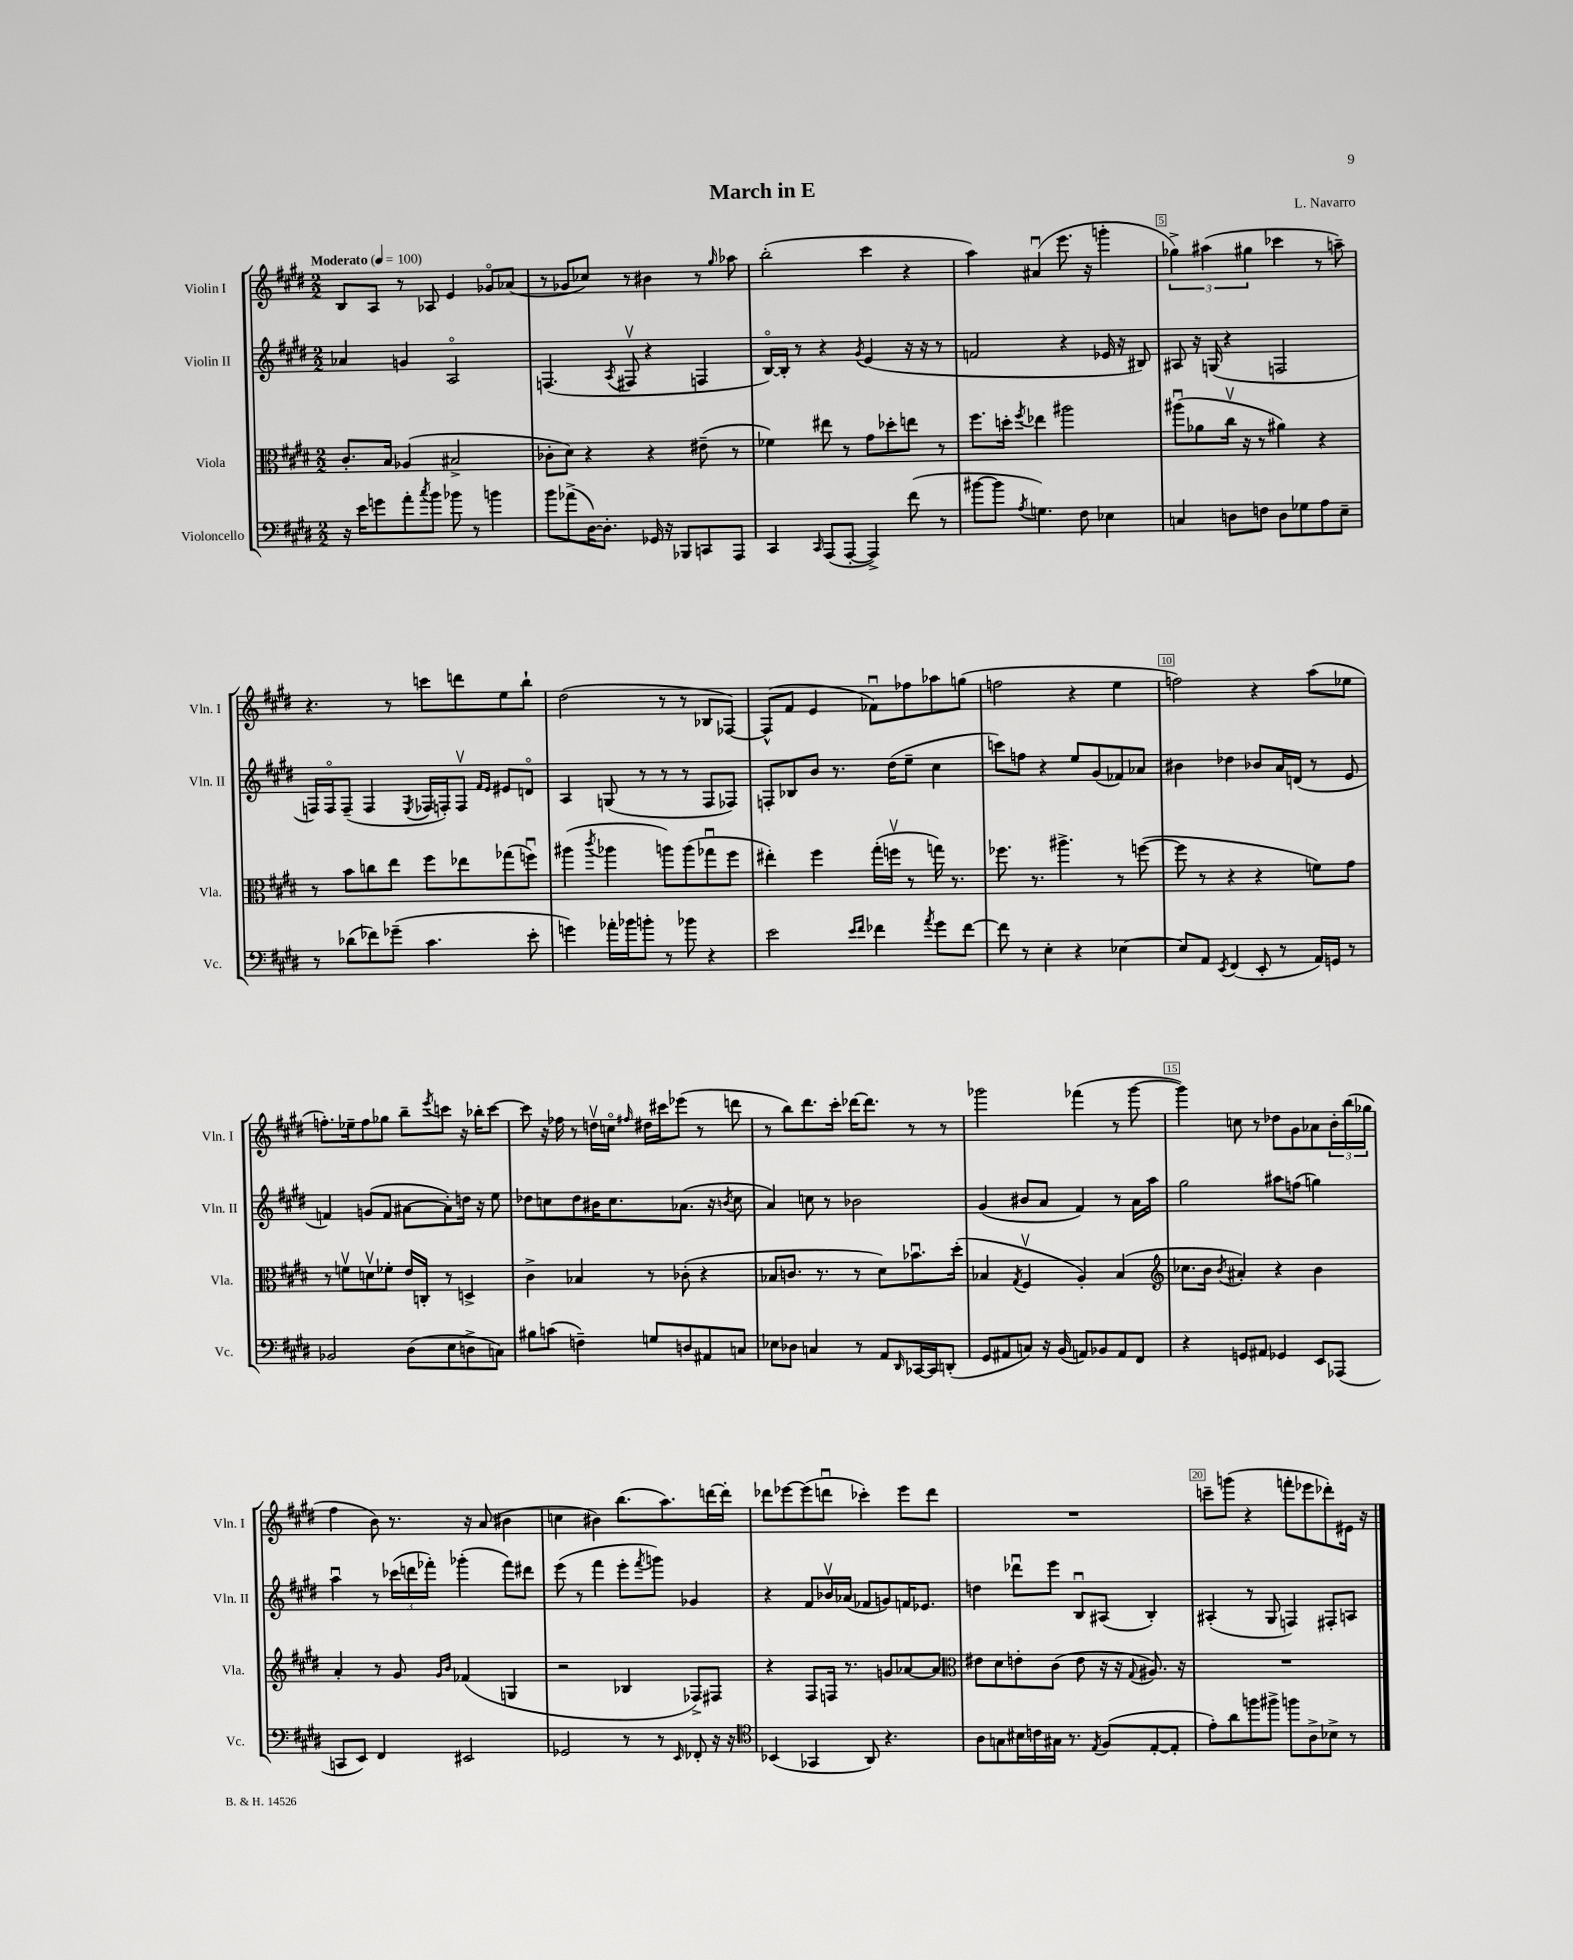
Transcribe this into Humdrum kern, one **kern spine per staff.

**kern	**kern	**kern	**kern
*staff4	*staff3	*staff2	*staff1
*clefF4	*clefC3	*clefG2	*clefG2
*k[f#c#g#d#]	*k[f#c#g#d#]	*k[f#c#g#d#]	*k[f#c#g#d#]
*M2/2	*M2/2	*M2/2	*M2/2
*MM100	*MM100	*MM100	*MM100
16r	8.c#'/L	4a-/	8B/L
16e\LK	.	.	.
8g\	.	.	8A/J
.	16B/Jk	.	.
8a'\	(4A-/	4g/	8r
8qcc#/	.	.	.
8b\J	.	.	8A-/
8b-\	2B#^/	2Ao/	4e/
8r	.	.	.
4b\	.	.	8g-o/L
.	.	.	(8a-/J
=	=	=	=
8b\L	8c-'\L	(4.F/	8r
(8a-^\	8d#\J)	.	8g-/L
[16D#\K)	4r	.	8cc-/J)
8.D#'\]J	.	.	.
.	.	8qA/	.
.	.	8F#v/	8r
16GG-/	4r	4r	4b#\
16r	.	.	.
8BBB-/L	.	.	.
8CC/	(8e#~\	4F/	8r
.	.	.	16qqgg#/
8AAA/J	8r	.	8aa-\
=	=	=	=
4CC#/	4f-\)	[16Bo/LL)	(2bb'\
.	.	16B'/]JJ	.
.	.	8r	.
16qqCC#/	.	.	.
(8AAA/L	8ee#\	4r	.
[8AAA'/J	8r	.	.
.	.	8qg#/	.
4AAA^/])	8g#\L	(4e/	4ccc#\
.	8dd-'\	.	.
(8f#\	8ee\J	16r	4r
.	.	16r	.
8r	8r	8r	.
=	=	=	=
[8b#\L	8.ff#\L	2f/	4aa\)
8b#\]J	.	.	.
.	16dd'\Jk	.	.
8qA/	8qff#/	.	.
4.G\)	4ee-\	.	(4a#u/
.	2aa#\	4r	8.eee\
8F#\	.	.	.
.	.	.	16r
4E-\	.	16e-/	4ggg'\
.	.	16r	.
.	.	8B#/)	.
=	=	=	=
4C/	(8aa#u\L	8A#/	6gg-^\)
.	8a-\	16r	.
.	.	.	(6aa#\
.	.	(16G/	.
8D\L	16cc#v\Jk	4r	.
.	16r	.	.
.	.	.	6gg#\
8F\J	8r	.	.
8D\L	4a#\)	2F/	4ccc-\
8G-\	.	.	.
8A\	4r	.	8r
8E~\J	.	.	8aa~\)
=	=	=	=
8r	8r	16F/LL)	4.r
.	.	16Fo/J	.
(8d-\L	8b\L	(8F~/J	.
8f-\)	8cc\	4F/	.
(8g-~\J	8ee\J	.	8r
.	.	8qE/	.
4.c#\	8ff#\L	16F-/LL	8ccc\L
.	.	16F'/J)	.
.	8ee-\	8Fv/J	8ddd\
.	.	16qqf#/LL	.
.	.	16qqe/JJ	.
.	(8gg-\	8e#/L	8ee\
8e'\	8ffu\J)	8do/J	8bb`\J
=	=	=	=
4g\)	(4aa#\	4A/	(2dd#\
.	8qccc#/	.	.
16a-'\LL	4aa-\	(8G/	.
16b-\J	.	.	.
8b'\J	.	8r	.
8r	8aa\L)	8r	8r
8b-\	(8aa\	8r	8r
4r	8gg-u\	8F#/L	8B-/L
.	8ff#\J	8F-/J)	[8F-/J)
=	=	=	=
2e\	4ee#'\)	8F'/L	(8F-^^/]L
.	.	8B-/	8f#/J
.	4ff#\	8b/J	4e/
.	.	8.r	.
16qqe/LL	.	.	.
16qqf#/JJ	.	.	.
4f-\	(16gg#'\LL	.	8f-u\L)
.	16ffv\JJ	(16dd#\LK	.
.	8r	8ee~\J	8ff-\
8qa/	.	.	.
8g#\L	16gg\)	4cc#\	8aa-\
.	8.r	.	.
[8f-\J	.	.	(8gg\J
=	=	=	=
8f-\]	8.ff-\	8ccc\L)	2ff\
8r	.	8ff\J	.
.	8.r	.	.
4E'\	.	4r	.
.	4.aa#^\	.	.
4r	.	8ee/L	4r
.	.	(8g#/	.
[4E-\	8r	8f-/)	4ee\
.	([8ff\	8a-/J	.
=	=	=	=
8E-/]L	8ff\]	4b#\	2ff\)
8AA/J	8r	.	.
8qEE/	.	.	.
(4FF#/	4r	4dd-\	.
8EE'/	4r	8b-/L	4r
8r	.	16a/L	.
.	.	(16d/JJ	.
16AA/LL)	8f\L)	8r	(8aa\L
16GG/JJ	.	.	.
8r	8g#\J	8e/	8ee-\J
=	=	=	=
2BB-/	8r	4f/)	8.ff'\L)
.	8fv\L	.	.
.	.	.	16ee-~\k
.	8dv\	(8g/L	8ff\
.	8f-'\J	8f/J	8gg-\J
(8D#\L	16e/LL	[8a#\L	8bb~\L
.	16C'/JJ	.	.
.	.	.	8qeee/
8E\	8r	8a#'\])	8ccc\J
8D^\	4D^/	16dd\Jk	16r
.	.	16r	16bb-'\LK
8C\J)	.	8ee\	[8ccc\J
=	=	=	=
8B#\L	4c#^\	8dd-\L	8ccc\]
(8c\J	.	8cc\	16r
.	.	.	16ff-\
4F~\)	4B-/	8dd-\	8r
.	.	16b#\K	16ddv\LL
.	.	8.cc\	16cco\JJ
.	.	.	16qqff#/
8G/L	8r	.	16dd#\LL
.	.	.	16ccc#\J
8D/	(8c-'\	(8.a-\J	(8eee-\J
8AA#/	4r	.	8r
.	.	16r	.
.	.	8qb/	.
8C/J	.	8cc\	8ddd\
=	=	=	=
8E-\L	8B-/L	4a/)	8r
8D-\J	8.c/J	.	8bb\L)
4C/	.	8cc\	8.ddd#\
.	8.r	.	.
.	.	8r	.
.	.	.	16ccc#'\Jk
8r	8r	2b-\	[16ddd-\LK
.	.	.	8.ddd-\]J
8AA/L	8d#\L)	.	.
16qqDD#/	.	.	.
[16CC-/L	8.b-u\	.	8r
16CC-/]J	.	.	.
(8DD'/J	.	.	8r
.	(16dd#'\Jk	.	.
=	=	=	=
8GG#/L	4B-/	(4g#/	2ggg-\
8AA#/	.	.	.
.	8qG#/	.	.
8C/J)	4F#v/	8b#/L	.
16r	.	8a/J	.
(16BB/	.	.	.
8AA/L)	4A'/)	4f#/)	(4fff-\
8BB-/	.	.	.
8AA/	(4B-/	8r	8r
8FF#/J	.	16a\LL	[8ggg-\
.	.	16aa\JJ	.
=	=	=	=
*	*clefG2	*	*
4r	8.cc-\L	2gg#\	4ggg-\])
.	16b\Jk	.	.
.	8qb/	.	.
8GG/L	4a#'/)	.	8cc\
8AA#/J	.	.	8r
4GG-/	4r	8aa#\L	8dd-\L
.	.	(8ff\J	8g#\
8EE/L	4b\	4gg\)	8a-\
(8AAA-/J	.	.	24b'\L
.	.	.	(24bb\
.	.	.	24gg-\JJ
=	=	=	=
8CC/L	4a'/	4aau\	4ff#\
8EE/J)	.	.	.
4FF#/	8r	8r	8b\)
.	8g#/	(24ccc-\LL	8.r
.	.	24ddd\	.
.	.	24fff-'\JJ)	.
.	16qqg#/LL	.	.
.	16qqb/JJ	.	.
2EE#/	(4f-/	(4ggg-'\	.
.	.	.	16r
.	.	.	(8a/
.	4G/	8fff-\L)	4b#\
.	.	8ddd#\J	.
=	=	=	=
2GG-/	2r	(8eee\	4cc\
.	.	8r	.
.	.	4fff#\	4b#\)
8r	4B-/	8eee'\L	(8.bb\L
.	.	8qfff#/	.
8r	.	8ggg\J)	.
.	.	.	8.aa\)
16qqEE/	.	.	.
8FF-'/	8F-^/L)	4g-/	.
16r	8F#/J	.	[16ddd\L
16r	.	.	16ddd'\]JJ
=	=	=	=
*clefC4	*	*	*
(4BB-/	4r	4r	8ddd-\L
.	.	.	[8eee-\
4GG-/	8F#/L	8f#/L	(8eee-\]
.	16F/Jk	16b-v/L	8dddu\J
.	8.r	(16a-/JJ	.
8AA/)	.	8f-/L	4ccc-'\)
4.r	8g/L	8g/)	.
.	[8a-/	16f/K	8eee-\L
.	.	8.e-/J	.
.	8a-/]J	.	8ddd\J
=	=	=	=
*	*clefC3	*	*
8A\L	8e#\L	4dd\	1r
8G\	8d#\	.	.
16B#\L	8e'\	8ddd-u\L	.
16c\	.	.	.
16G#\JJ	(8c#\J	8eee\J	.
8.r	.	.	.
.	8e\	8Bu/L	.
8qE/	.	.	.
(8F#/L	16r	(8A#/J	.
.	16r	.	.
.	8qqG#/	.	.
[8E'/	8.A#/)	4B'/)	.
8E'/]J	.	.	.
.	16r	.	.
=	=	=	=
8e'\L)	1r	(4A#'/	8ccc~\L
8a\	.	.	(8ggg\J
8ff\	.	8r	4r
8ff#^\J	.	8G#/	.
8ff\L	.	4F/)	8fff'\L
8A^\	.	.	8eee-\
8B-^\J	.	8F#'/L	8ddd-'\)
8r	.	8A/J	16e#\Jk
.	.	.	16r
==	==	==	==
*-	*-	*-	*-
